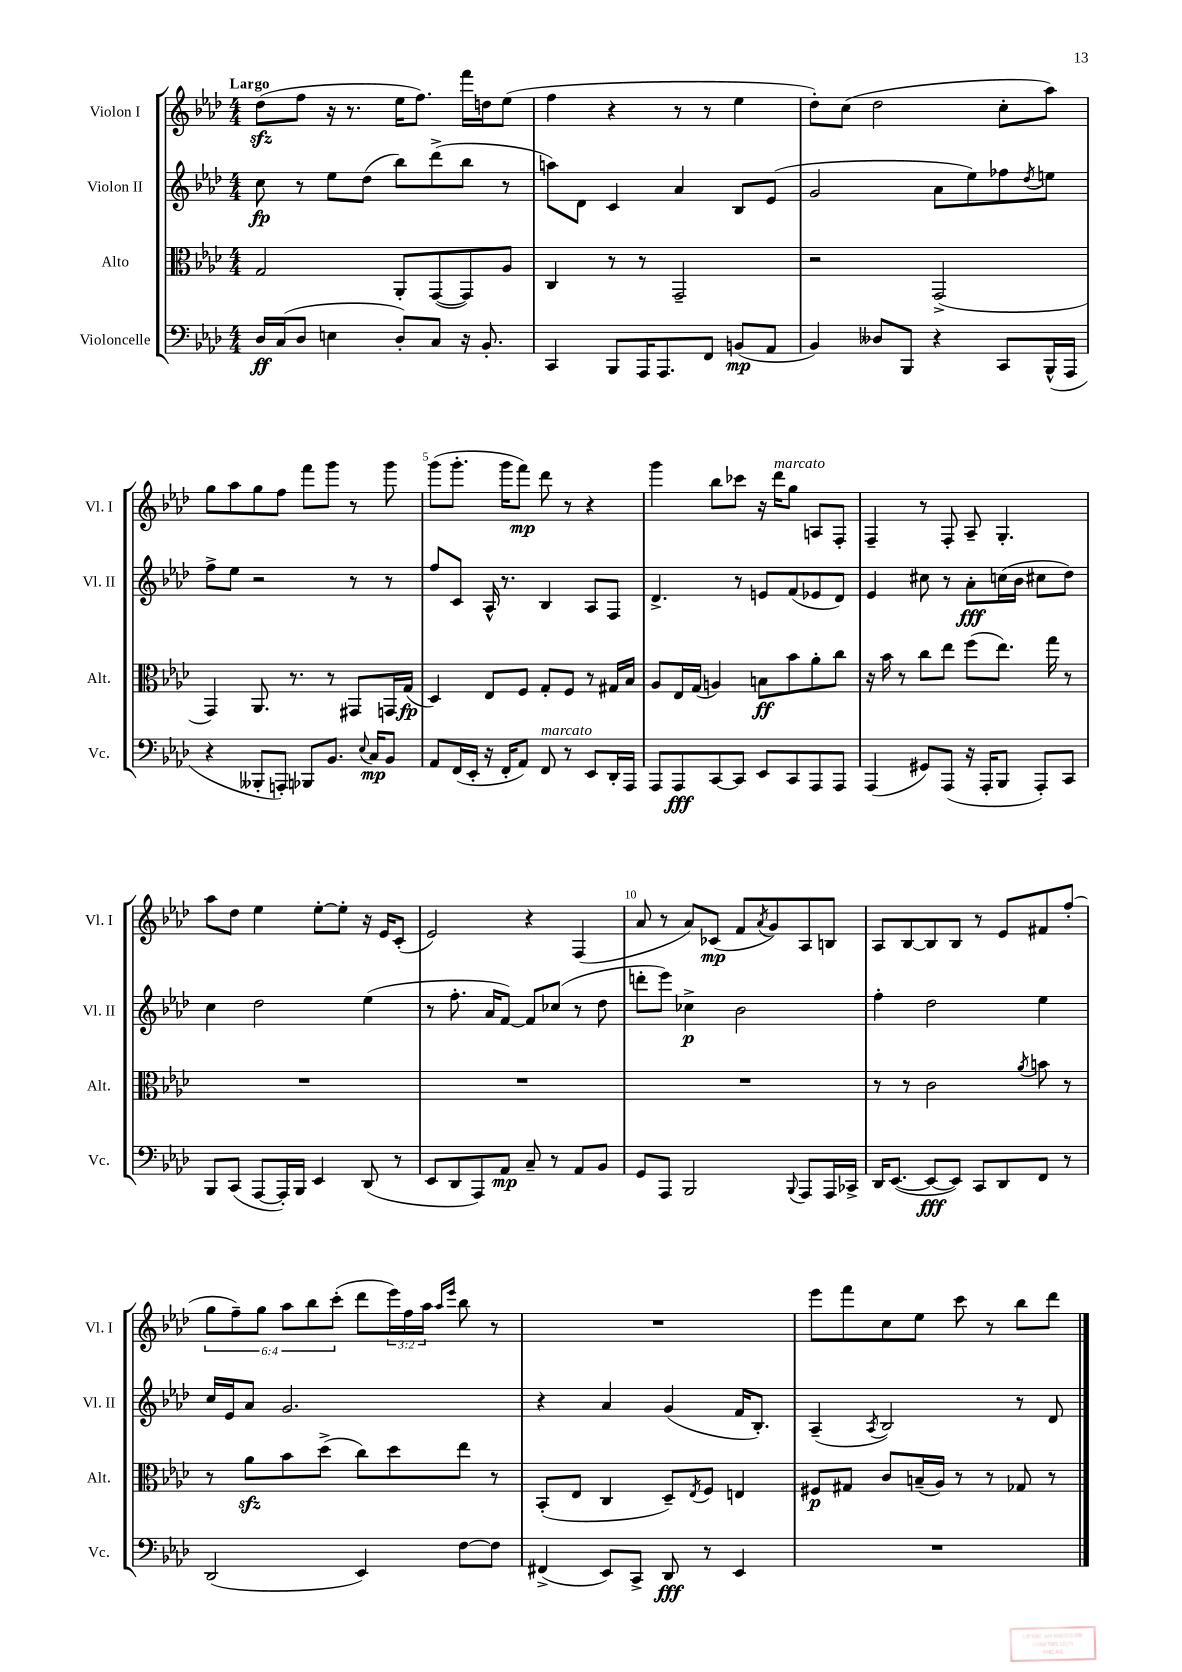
<<
\new StaffGroup <<
\new Staff = "s0" \with { instrumentName = "Violon I" shortInstrumentName = "Vl. I" } {
    \clef treble \key aes \major \numericTimeSignature \time 4/4 \override Staff.TupletNumber.text = #tuplet-number::calc-fraction-text \tempo "Largo"
    des''8\sfz( f''8 r16 r8. ees''16 f''8.) f'''16 d''16 ees''8( |
    f''4 r4 r8 r8 ees''4 |
    des''8-.) c''8( des''2 c''8-. aes''8) |
    g''8 aes''8 g''8 f''8 f'''8 g'''8 r8 g'''8 |
    g'''8( g'''8.-. g'''16 f'''8\mp) des'''8 r8 r4 |
    g'''4 bes''8 ces'''8 r16 des'''16^\markup { \italic "marcato" } g''8 a8 f8-. |
    f4-- r8 f8-. aes8-- g4.-. |
    aes''8 des''8 ees''4 ees''8~-. ees''8-. r16 ees'16 c'8-.( |
    ees'2) r4 f4( |
    aes'8 r8 aes'8) ces'8\mp( f'8 \acciaccatura { aes'8 } g'8) aes8 b8 |
    aes8 bes8~ bes8 bes8 r8 ees'8 fis'8 f''8-.( |
    \tuplet 6/4 { g''8 f''8--) g''8 aes''8 bes''8 c'''8-.( } des'''8 \tuplet 3/2 { ees'''16) f''16 aes''16 } \grace { aes''16 ees'''16 } bes''8 r8 |
    R1 |
    ees'''8 f'''8 c''8 ees''8 c'''8 r8 bes''8 des'''8 \bar "|." |
}
\new Staff = "s1" \with { instrumentName = "Violon II" shortInstrumentName = "Vl. II" } {
    \clef treble \key aes \major \numericTimeSignature \time 4/4
    c''8\fp r8 ees''8 des''8( bes''8) des'''8->( bes''8 r8 |
    a''8) des'8 c'4 aes'4 bes8 ees'8( |
    g'2 aes'8 ees''8) fes''8 \acciaccatura { des''8 } e''8 |
    f''8-> ees''8 r2 r8 r8 |
    f''8 c'8 aes16-^ r8. bes4 aes8 f8 |
    des'4.-> r8 e'8 f'8( ees'8 des'8) |
    ees'4 cis''8 r8 aes'8-.\fff c''16( bes'16 cis''8 des''8) |
    c''4 des''2 ees''4( |
    r8 f''8.-. aes'16 f'8~) f'8 ces''8( r8 des''8 |
    d'''8-. ees'''8) ces''4->\p bes'2 |
    f''4-. des''2 ees''4 |
    c''16 ees'16 aes'8 g'2. |
    r4 aes'4 g'4( f'16 bes8.-.) |
    aes4--( \acciaccatura { aes8 } bes2) r8 des'8 \bar "|." |
}
\new Staff = "s2" \with { instrumentName = "Alto" shortInstrumentName = "Alt." } {
    \clef alto \key aes \major \numericTimeSignature \time 4/4
    g2 aes,8-. g,8~( g,8) aes8 |
    c4 r8 r8 g,2-- |
    r2 g,2->( |
    g,4) aes,8. r8. r8 gis,8 g,16 g16\fp( |
    des4) ees8 f8 g8-. f8 r8 gis16 bes16 |
    aes8 ees16 g16( a4) b8\ff bes'8 aes'8-. c''8 |
    r16 bes'16 r8 c''8 ees''8 f''8( ees''8.) g''16 r8 |
    R1 |
    R1 |
    R1 |
    r8 r8 c'2 \acciaccatura { aes'8 } b'8 r8 |
    r8 aes'8\sfz bes'8 des''8->( c''8) des''8 ees''8 r8 |
    bes,8-.( ees8 c4 des8--) \acciaccatura { ees8 } f8 e4 |
    fis8\p gis8 c'8 b16--( aes16) r8 r8 ges8 r8 \bar "|." |
}
\new Staff = "s3" \with { instrumentName = "Violoncelle" shortInstrumentName = "Vc." } {
    \clef bass \key aes \major \numericTimeSignature \time 4/4
    des16\ff c16( des8 e4 des8-.) c8 r16 bes,8.-. |
    c,4 bes,,8 aes,,16 aes,,8. f,8 b,8\mp( aes,8 |
    bes,4) deses8 bes,,8 r4 c,8 bes,,16-^( aes,,16 |
    r4 beses,,8-. a,,8-.) bes,,8 bes,8. \appoggiatura { ees8 } c16\mp bes,8 |
    aes,8 f,16( ees,16-. r16 f,16-. aes,8) f,8^\markup { \italic "marcato" } r8 ees,8 des,16-. aes,,16 |
    aes,,8 aes,,8\fff c,8~ c,8 ees,8 c,8 aes,,8 aes,,8 |
    aes,,4( gis,8) aes,,8( r16 aes,,16-. bes,,8 aes,,8-.) c,8 |
    bes,,8 c,8( aes,,8~ aes,,16-.) bes,,16 ees,4 des,8( r8 |
    ees,8 des,8 aes,,8) aes,8\mp c8-- r8 aes,8 bes,8 |
    g,8 aes,,8 bes,,2 \appoggiatura { bes,,8 } aes,,8 aes,,16 ces,16-> |
    des,16 ees,8.~( ees,8~\fff ees,8) c,8 des,8 f,8 r8 |
    des,2( ees,4) f8~ f8 |
    fis,4->( ees,8) c,8-> des,8\fff r8 ees,4 |
    R1 \bar "|." |
}
>>
>>
\layout { \context { \Score \override BarNumber.break-visibility = ##(#f #t #t) barNumberVisibility = #(every-nth-bar-number-visible 5) } }
